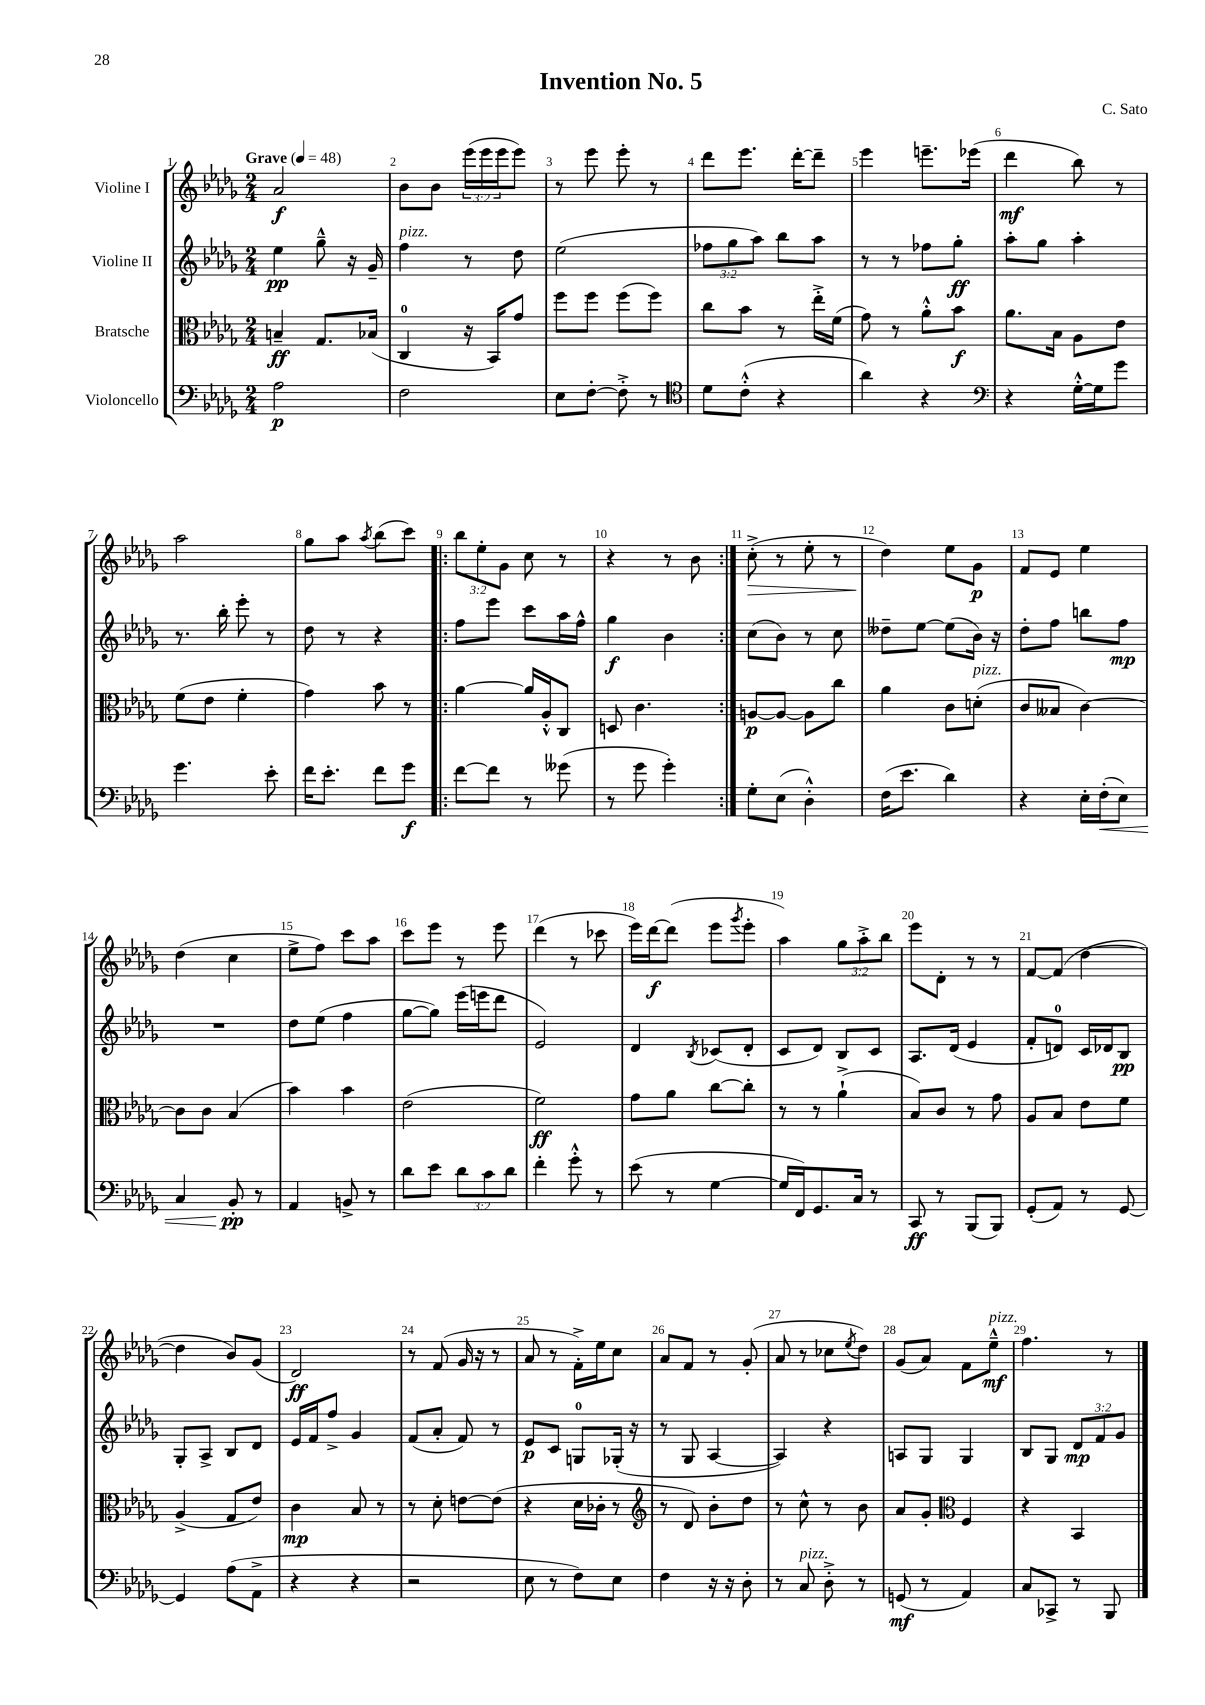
\header { title = "Invention No. 5" composer = "C. Sato" }
<<
\new StaffGroup <<
\new Staff = "s0" \with { instrumentName = "Violine I" } {
    \clef treble \key des \major \numericTimeSignature \time 2/4 \override Staff.TupletNumber.text = #tuplet-number::calc-fraction-text \tempo "Grave" 4 = 48
    aes'2\f |
    bes'8 bes'8 \tuplet 3/2 { ees'''16( ees'''16 ees'''16 } ees'''8) |
    r8 ees'''8 ees'''8-. r8 |
    des'''8 ees'''8. des'''16~-. des'''8-- |
    ees'''4 e'''8.-- ees'''16( |
    des'''4\mf bes''8) r8 |
    aes''2 |
    ges''8 aes''8 \acciaccatura { aes''8 } bes''8( c'''8) |
    \repeat volta 2 { \tuplet 3/2 { bes''8 ees''8-. ges'8 } c''8 r8 |
    r4 r8 bes'8 | }
    c''8-.->\>( r8 ees''8-. r8 |
    des''4\!) ees''8 ges'8\p |
    f'8 ees'8 ees''4 |
    des''4( c''4 |
    ees''8-> f''8) c'''8 aes''8 |
    c'''8 ees'''8 r8 ees'''8 |
    des'''4( r8 ces'''8 |
    ees'''16) des'''16~\f des'''8( ees'''8 \acciaccatura { ges'''8 } ees'''8-. |
    aes''4) \tuplet 3/2 { ges''8 aes''8-.-> bes''8 } |
    ees'''8 des'8-. r8 r8 |
    f'8~ f'8( des''4~ |
    des''4 bes'8) ges'8( |
    des'2\ff) |
    r8 f'8( ges'16 r16 r8 |
    aes'8 r8 f'16-.->) ees''16 c''8 |
    aes'8 f'8 r8 ges'8-.( |
    aes'8 r8 ces''8 \acciaccatura { ees''8 } des''8) |
    ges'8( aes'8) f'8 ees''8---^\mf^\markup { \italic "pizz." } |
    f''4. r8 \bar "|." |
}
\new Staff = "s1" \with { instrumentName = "Violine II" } {
    \clef treble \key des \major \numericTimeSignature \time 2/4 \override Staff.TupletNumber.text = #tuplet-number::calc-fraction-text
    ees''4\pp ges''8---^ r16 ges'16-- |
    f''4^\markup { \italic "pizz." } r8 des''8 |
    ees''2( |
    \tuplet 3/2 { fes''8 ges''8 aes''8) } bes''8 aes''8 |
    r8 r8 fes''8 ges''8-.\ff |
    aes''8-. ges''8 aes''4-. |
    r8. bes''16-. ees'''8-. r8 |
    des''8 r8 r4 |
    \repeat volta 2 { f''8 ees'''8 c'''8 aes''16 f''16-^ |
    ges''4\f bes'4 | }
    c''8( bes'8) r8 c''8 |
    deses''8-- ees''8~ ees''8( bes'16) r16 |
    des''8-. f''8 b''8 f''8\mp |
    R2 |
    des''8 ees''8( f''4 |
    ges''8~ ges''8) ees'''16( e'''16 des'''8 |
    ees'2) |
    des'4 \acciaccatura { bes8 } ces'8( des'8-. |
    c'8 des'8) bes8 c'8 |
    aes8. des'16( ees'4 |
    f'8-. d'8-0) c'16 des'16 bes8\pp |
    ges8-. aes8-> bes8 des'8 |
    ees'16 f'16 f''8-> ges'4 |
    f'8( aes'8-. f'8) r8 |
    ees'8\p c'8 g8-0 ges16-.( r16 |
    r8 ges8 aes4~ |
    aes4) r4 |
    a8 ges8 ges4 |
    bes8 ges8 \tuplet 3/2 { des'8\mp f'8 ges'8 } \bar "|." |
}
\new Staff = "s2" \with { instrumentName = "Bratsche" } {
    \clef alto \key des \major \numericTimeSignature \time 2/4
    b4--\ff ges8. bes16( |
    c4-0 r16 bes,16) ges'8 |
    f''8 f''8 f''8( f''8) |
    c''8 bes'8 r8 ees''16-.-> f'16( |
    ges'8) r8 aes'8-.-^ bes'8\f |
    aes'8. bes16 aes8 ees'8 |
    f'8( ees'8 f'4-. |
    ges'4) bes'8 r8 |
    \repeat volta 2 { aes'4~ aes'16 aes16-.-^ c8 |
    d8 c'4. | }
    a8~\p a8~ a8 c''8 |
    aes'4 c'8 d'8-.^\markup { \italic "pizz." }( |
    c'8 beses8 c'4~) |
    c'8 c'8 bes4( |
    bes'4) bes'4 |
    ees'2( |
    f'2\ff) |
    ges'8 aes'8 c''8~ c''8-. |
    r8 r8 aes'4-!->( |
    bes8) c'8 r8 ges'8 |
    aes8 bes8 ees'8 f'8 |
    aes4->( ges8 ees'8) |
    c'4\mp bes8 r8 |
    r8 des'8-. e'8~ e'8( |
    r4 des'16 ces'16-. r8 |
    \clef treble r8 des'8) bes'8-. des''8 |
    r8 c''8-^ r8 bes'8 |
    aes'8 ges'8-. \clef alto f4 |
    r4 bes,4 \bar "|." |
}
\new Staff = "s3" \with { instrumentName = "Violoncello" } {
    \clef bass \key des \major \numericTimeSignature \time 2/4 \override Staff.TupletNumber.text = #tuplet-number::calc-fraction-text
    aes2\p |
    f2 |
    ees8 f8~-. f8-.-> r8 |
    \clef tenor des'8 c'8-.-^( r4 |
    aes'4) r4 |
    \clef bass r4 ges16~-.-^ ges16 ges'8 |
    ges'4. ees'8-. |
    f'16 ees'8.-. f'8 ges'8\f |
    \repeat volta 2 { f'8~ f'8 r8 geses'8( |
    r8 ges'8 ges'4-.) | }
    ges8-. ees8( des4-.-^) |
    f16( ees'8. des'4) |
    r4 ees16-. f16-.\<( ees8) |
    c4 bes,8-.\pp\! r8 |
    aes,4 b,8-> r8 |
    des'8 ees'8 \tuplet 3/2 { des'8 c'8 des'8 } |
    f'4-. ges'8-.-^ r8 |
    ees'8( r8 ges4~ |
    ges16 f,16) ges,8. c16 r8 |
    c,8\ff r8 bes,,8( bes,,8) |
    ges,8-.( aes,8) r8 ges,8~ |
    ges,4 aes8( aes,8-> |
    r4 r4 |
    r2 |
    ees8 r8 f8) ees8 |
    f4 r16 r16 des8-. |
    r8 c8^\markup { \italic "pizz." } des8-.-> r8 |
    g,8\mf( r8 aes,4) |
    c8 ces,8-> r8 bes,,8 \bar "|." |
}
>>
>>
\layout { \context { \Score \override BarNumber.break-visibility = ##(#f #t #t) barNumberVisibility = #all-bar-numbers-visible } }
